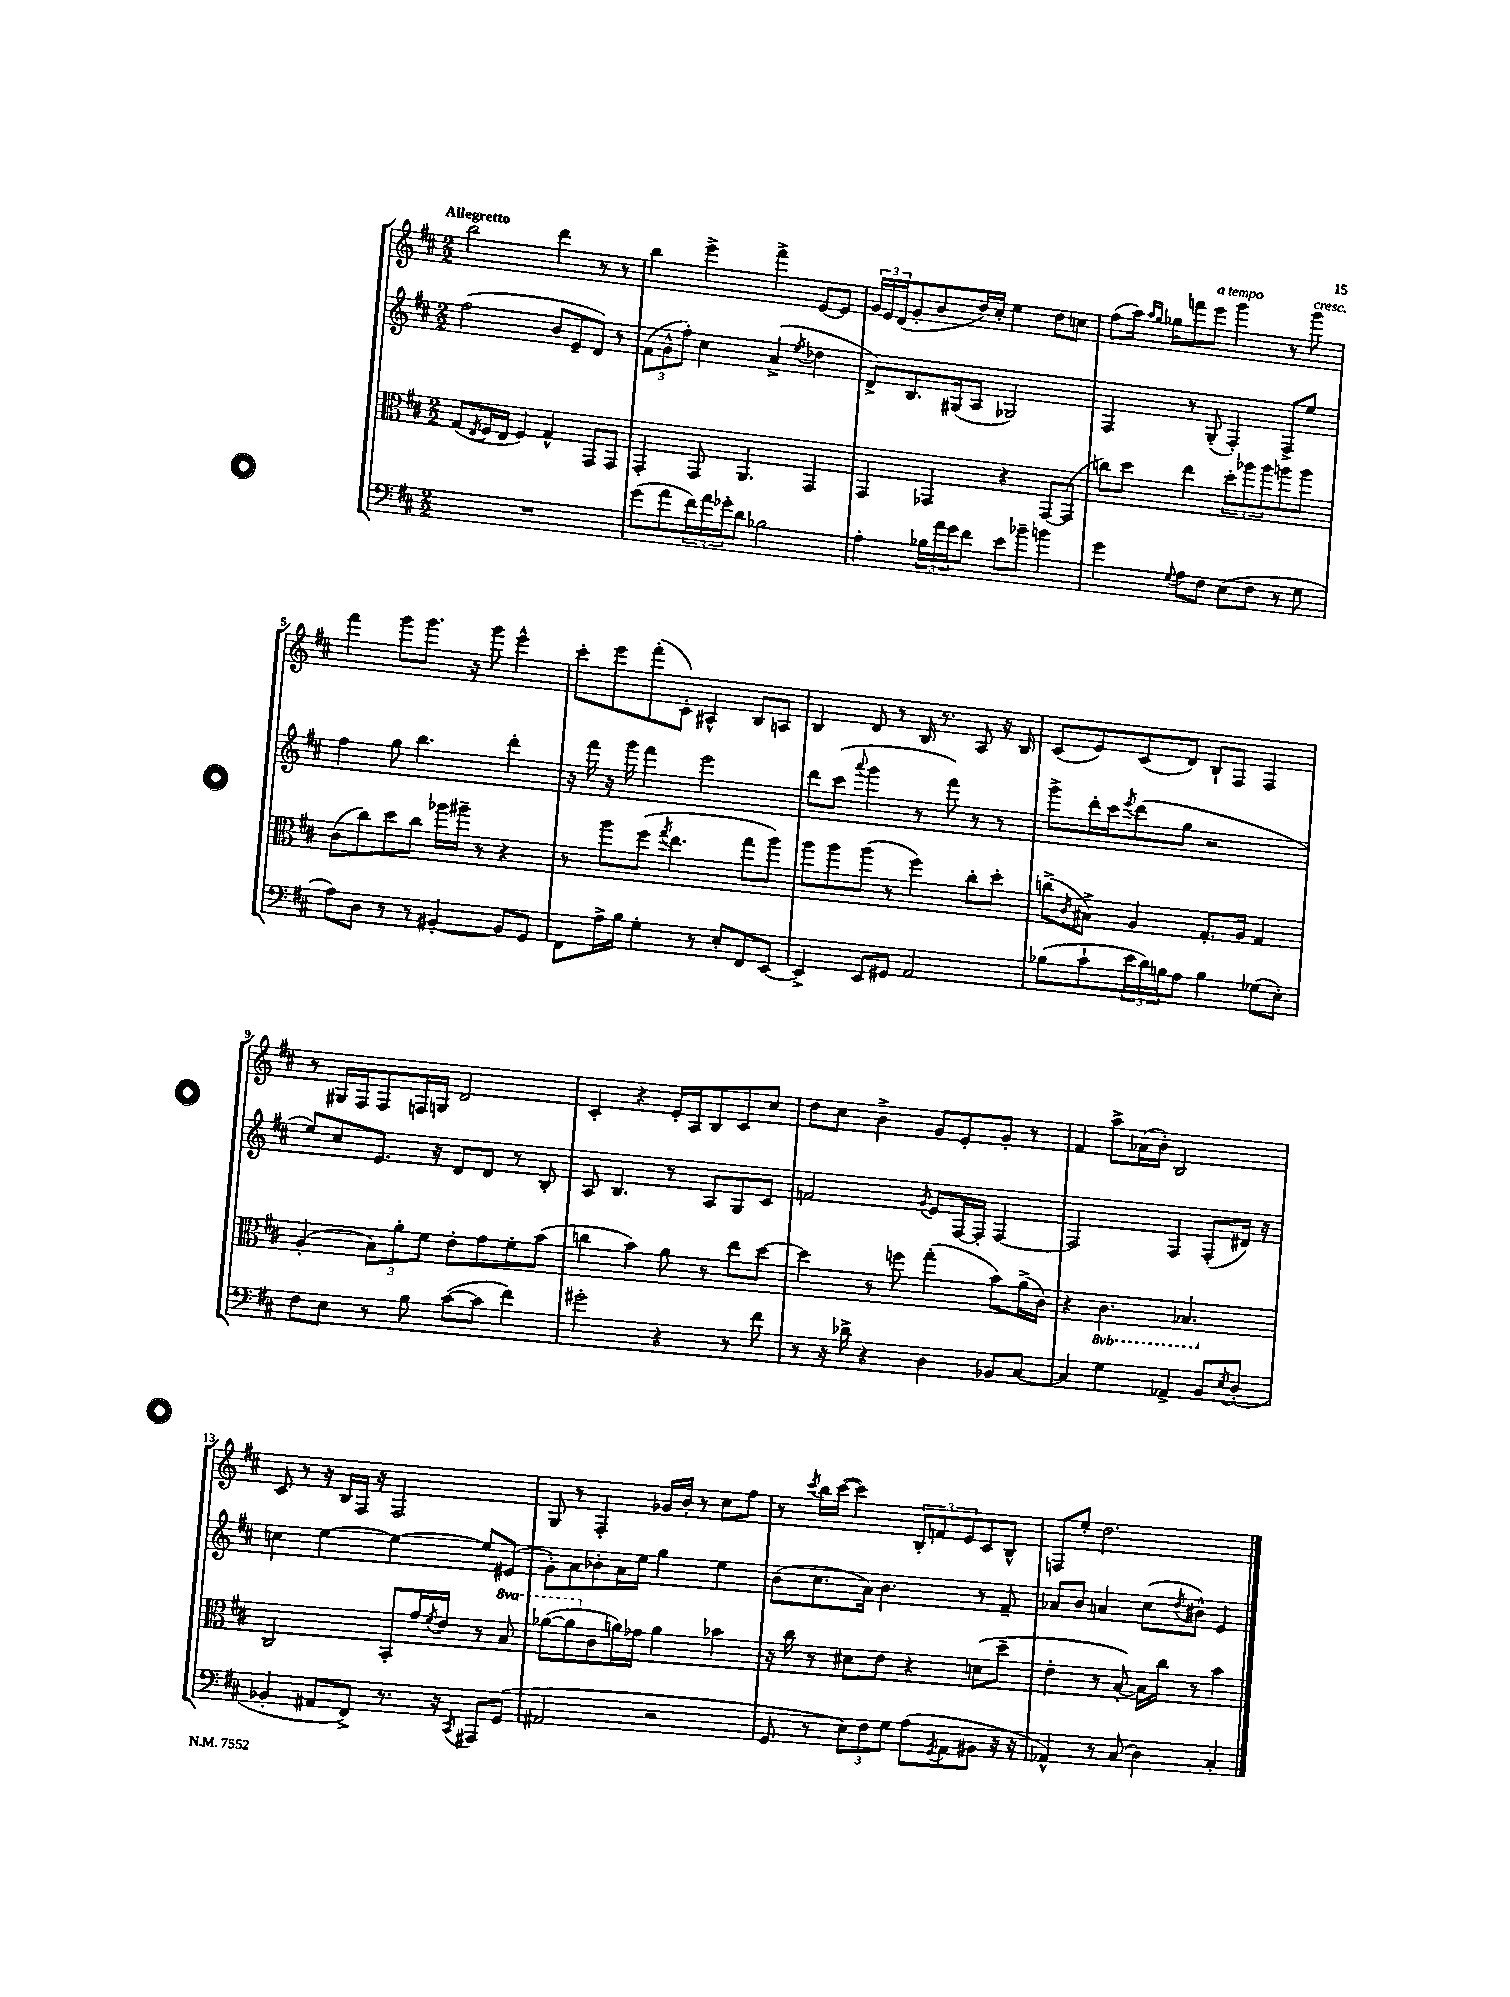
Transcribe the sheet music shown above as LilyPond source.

<<
\new StaffGroup <<
\new Staff = "s0" {
    \clef treble \key d \major \numericTimeSignature \time 2/2 \tempo "Allegretto"
    b''2 d'''4 r8 r8 |
    b''4 e'''4-> fis'''4-> e'8~ e'8 |
    \tuplet 3/2 { g'16 e'16 d'16( } g'8-. b'8 d''16) cis''16-. e''4 d''8 c''8 |
    fis''8( a''16) \grace { a''16 g''16 } ges''16 f'''8 e'''8^\markup { \italic "a tempo" } g'''4 r8 g'''8^\markup { \italic "cresc." } |
    fis'''4 g'''8 g'''8. r16 g'''8 e'''4-^ |
    cis'''8-. e'''8 fis'''8-.( cis'8-.) ais4-^ b8 a8 |
    b4 d'8 r8 b16 r8. a8 r16 b16 |
    cis'8( e'8) cis'8( d'8) b8-! fis8 fis4 |
    r8 gis16 fis16 fis8 f16 g16 d'2 |
    cis'4-. r4 e'16-. a16 b8 cis'8 cis''8 |
    d''8 cis''8 b'4-> g'8 e'8-. g'8-. r8 |
    fis'4 a''8-> aes'16( b'16-.) b2 |
    cis'8 r8 r16 b16 fis16 r16 fis2 |
    g8 r8 fis4-. ges'16 b'16-. r8 cis''8 fis''8 |
    r8 \acciaccatura { cis'''8 } b''16 cis'''16~( cis'''4) \tuplet 3/2 { b8-. f'8 e'8 } cis'8 b8-^ |
    f8 e''8-. d''2. \bar "|." |
}
\new Staff = "s1" {
    \clef treble \key d \major \numericTimeSignature \time 2/2
    fis''2( b'8 e'8-- d'8) r8 |
    \tuplet 3/2 { fis'8( g'8-^ fis''8-.) } cis''4 a'4->( \acciaccatura { e''8 } des''4 |
    d'8->) b8. gis16( a8 ges2) |
    fis4 r8 g8-.( fis4-.) fis8-> e''8 |
    fis''4 g''8 b''4. d'''4-. |
    r16 fis'''16 r16 g'''16 fis'''4 e'''2 |
    d'''8 cis'''8( \appoggiatura { a'''8 } g'''4 r8 fis'''8) r8 r8 |
    g'''8-> d'''16-. cis'''16 \acciaccatura { e'''8 } d'''8( g''8 r2 |
    e''8) cis''8 e'8. r16 d'8 d'8 r8 b8-. |
    a8 b4. r8 a8 g8 cis'8 |
    f'2 \acciaccatura { g'8 } e'8 fis16~ fis16-. fis4~ |
    fis2 fis4 fis8-.( dis'16) r16 |
    c''4 e''4~ e''4~ e''8 eis'8( |
    g'8-.) a'8 bes'8-. a'16 e''16 g''4 e''4 |
    b'8( cis''8. a'16) b'4. r8 fis'8-- |
    aes'8 b'8 a'4 cis''8( \acciaccatura { d''8 } bis'8-^) e'4 \bar "|." |
}
\new Staff = "s2" {
    \clef alto \key d \major \numericTimeSignature \time 2/2 \set Staff.ottavationMarkups = #ottavation-simple-ordinals
    g8( \acciaccatura { e8 } fis16 e16 fis4) g4-^ g,8 g,8 |
    g,4-. g,8 a,4. g,4 |
    g,4 ges,4 r4 ges,8~ ges,8( |
    c''8) d''8 e''4 \tuplet 3/2 { d''8-. aes''8 aes''8 } a''8 a''8 |
    cis'8( cis''8) d''8 cis''8 aes''16 ais''16-- r8 r4 |
    r8 a''8 fis''8( \acciaccatura { g''8 } e''4. g''8 a''8) |
    a''8 a''8 a''8( r8 fis''4) cis''8-. d''8-. |
    c''8->( \acciaccatura { cis'8 } bis8->) a4 g8.-. a16 g4 |
    a4-.( \tuplet 3/2 { b8) a'8-. fis'8 } e'8-. g'8 fis'8-. b'8( |
    c''4 b'4) a'8 r8 e''8 d''8~ |
    d''4 r8 f''8 g''4-.( b'8) a'16->( cis'16) |
    r4 \ottava #-1 cis4. bes,4. \ottava #0 |
    cis2 b,8-. g'16 \acciaccatura { fis'8 } e'16 r8 \ottava #1 b'8 |
    aes''8~( aes''8 \ottava #0 cis'8 a'!16) ges'16 a'4 bes'4 |
    r16 cis''16 r8 dis'8 e'8 r4 d'8( d''8-- |
    e'4-. r8 b8~-.) b16 cis''16 r8 b'4 \bar "|." |
}
\new Staff = "s3" {
    \clef bass \key d \major \numericTimeSignature \time 2/2
    R1 |
    g'8( a'8 \tuplet 3/2 { fis'16) a'16 ges'16-. } d'8 bes2 |
    a4-. \tuplet 3/2 { bes16 a'16 g'16 } fis'8 e'8 bes'8-- b'4 |
    g'4 \appoggiatura { g8 } a8 fis8 e8( fis8 r8 g8 |
    a8) d8 r8 r8 bis,4~-. bis,8 g,8 |
    fis,8 a16-> b16 g4-. r8 e8-. fis,8 e,8~ |
    e,4-> e,8 gis,8 a,2 |
    bes8( cis'8-! \tuplet 3/2 { e'16 d'16) b16 } a8 b4 ges8( e8-.) |
    fis8 e8 r8 b8 cis'8~( cis'8 fis'4) |
    gis'2-. r4 r8 fis'8 |
    r8 r16 des'16-> r4 d4 bes,8 cis8~ |
    cis4 g4 aes,4-> b,8 \acciaccatura { e8 } d8-.( |
    bes,4-. ais,8 fis,8->) r8. r16 \acciaccatura { cis,8 } ais,,8 g,8( |
    ais,2 r2 |
    g,8 r8 \tuplet 3/2 { e8) fis8 g8 } a8( \acciaccatura { g,8 } a,8 bis,8 r16 r16 |
    aes,4-^) r8 cis8( d4) cis4-. \bar "|." |
}
>>
>>
